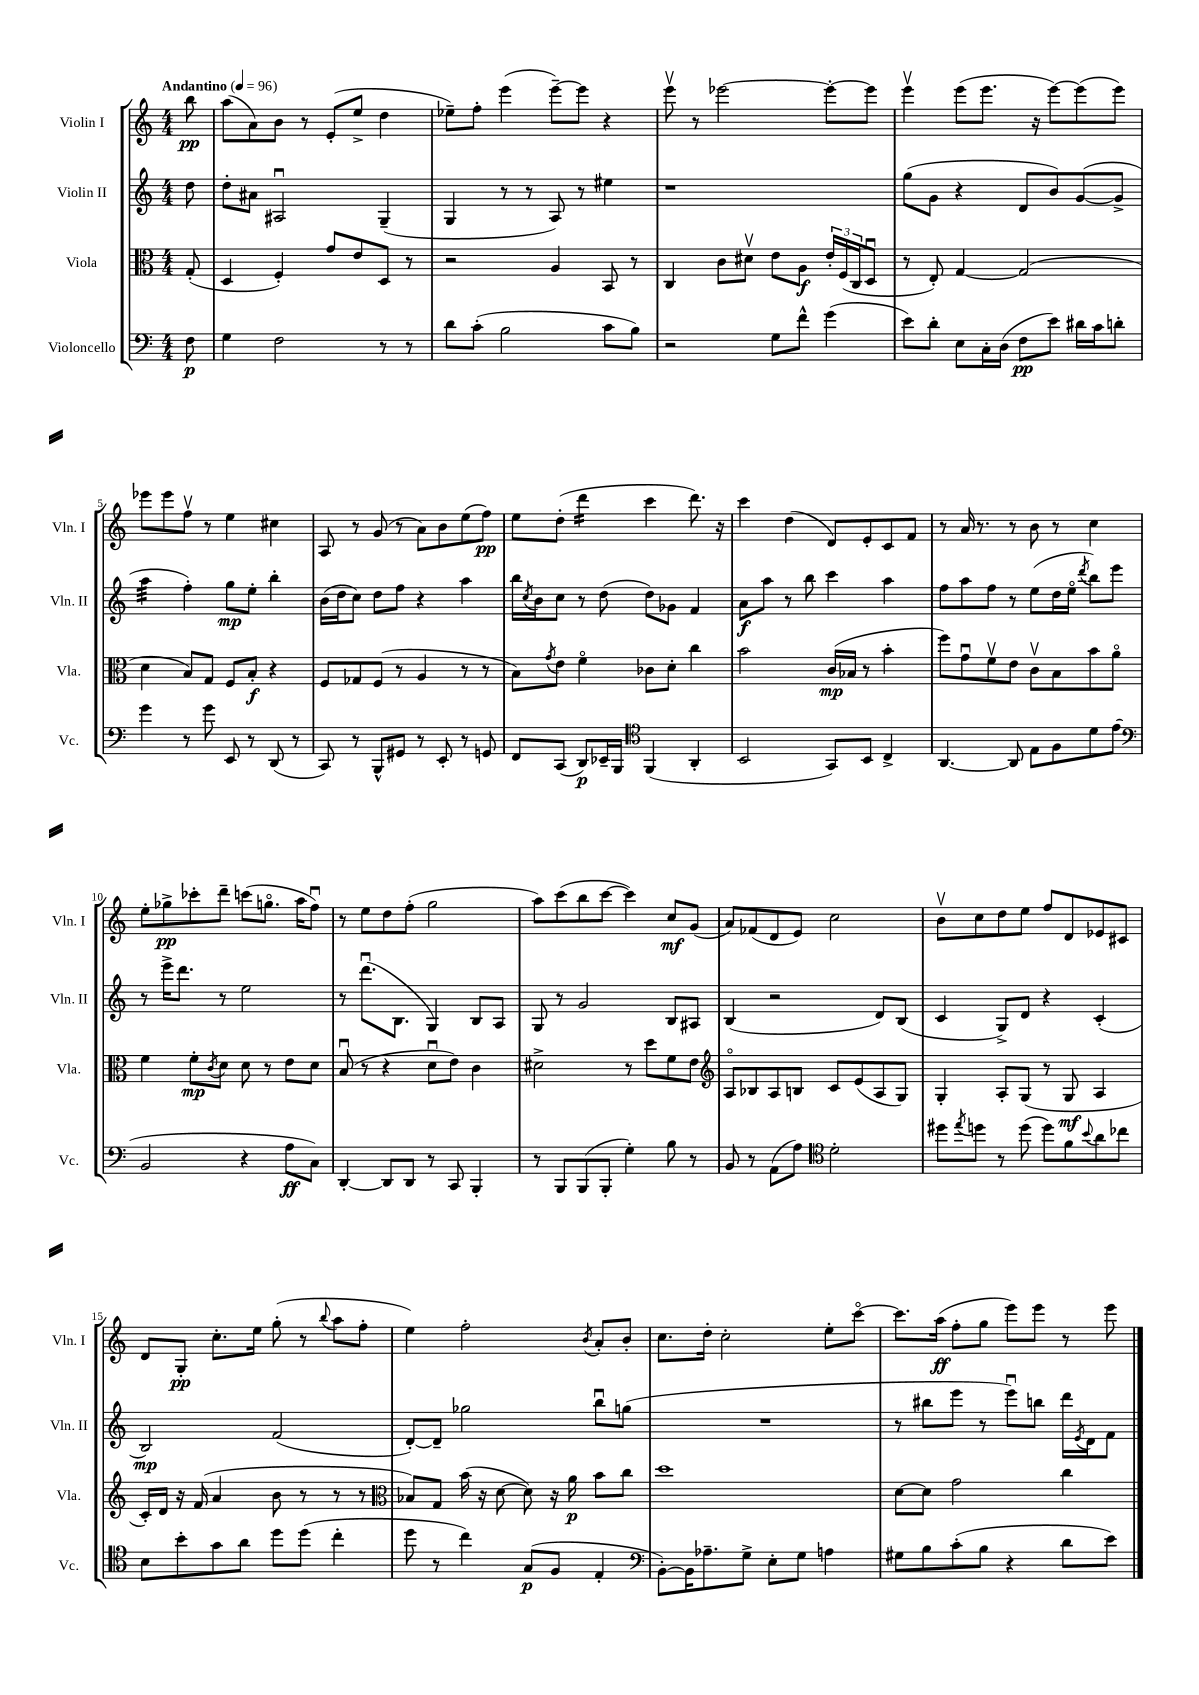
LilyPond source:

<<
\new StaffGroup <<
\new Staff = "s0" \with { instrumentName = "Violin I" shortInstrumentName = "Vln. I" } {
    \clef treble \key c \major \numericTimeSignature \time 4/4 \partial 8 \tempo "Andantino" 4 = 96
    b''8\pp |
    a''8( a'8) b'8 r8 e'8-.( e''8-> d''4 |
    ees''8--) f''8-. e'''4( e'''8~--) e'''8 r4 |
    e'''8\upbow r8 ees'''2~ ees'''8~-. ees'''8 |
    e'''4\upbow e'''8( e'''8. r16 e'''8~) e'''8( e'''8) |
    ees'''8 ees'''8 f''8\upbow r8 e''4 cis''4 |
    a8 r8 g'8( r8 a'8) b'8 e''8( f''8\pp) |
    e''8 d''8-.( d'''4:16 c'''4 d'''8.) r16 |
    c'''4 d''4( d'8) e'8-. c'8 f'8 |
    r8 a'16 r8. r8 b'8 r8 c''4 |
    e''8-. ges''8->\pp ces'''8-. d'''8-- c'''8( g''8.\flageolet a''16 f''8\downbow) |
    r8 e''8 d''8 f''8-.( g''2 |
    a''8) c'''8( b''8 c'''8~ c'''4) c''8\mf g'8( |
    a'8) fes'8( d'8 e'8) c''2 |
    b'8\upbow c''8 d''8 e''8 f''8 d'8 ees'8 cis'8 |
    d'8 g8-.\pp c''8.-. e''16 g''8-.( r8 \appoggiatura { b''8 } a''8 f''8-. |
    e''4) f''2-. \acciaccatura { b'8 } a'8-. b'8-. |
    c''8. d''16-. c''2-. e''8-. c'''8~\flageolet |
    c'''8. a''16\ff( f''8-. g''8 e'''8) e'''8 r8 e'''8 \bar "|." |
}
\new Staff = "s1" \with { instrumentName = "Violin II" shortInstrumentName = "Vln. II" } {
    \clef treble \key c \major \numericTimeSignature \time 4/4 \partial 8
    d''8 |
    d''8-. ais'8 ais2\downbow g4--( |
    g4 r8 r8 a8) r8 eis''4 |
    r1 |
    g''8( g'8 r4 d'8 b'8) g'8~( g'8-> |
    a''4:32 f''4-.) g''8\mp e''8-. b''4-. |
    b'16( d''16 c''8) d''8 f''8 r4 a''4 |
    b''16 \acciaccatura { c''8 } b'16 c''8 r8 d''8( d''8) ges'8 f'4 |
    a'8\f a''8 r8 b''8 c'''4 a''4 |
    f''8 a''8 f''8 r8 e''8( d''16 e''16\flageolet \acciaccatura { d'''8 } b''8) e'''8 |
    r8 e'''16-> d'''8. r8 e''2 |
    r8 d'''8.\downbow( b8. g4) b8 a8 |
    g8 r8 g'2 b8 ais8 |
    b4( r2 d'8) b8( |
    c'4 g8->) d'8 r4 c'4-.( |
    b2\mp) f'2( |
    d'8~-.) d'8-- ges''2 b''8\downbow g''8( |
    R1 |
    r8 bis''8 e'''8 r8 e'''8\downbow) b''8 d'''16 \acciaccatura { e'8 } d'16 f'8 \bar "|." |
}
\new Staff = "s2" \with { instrumentName = "Viola" shortInstrumentName = "Vla." } {
    \clef alto \key c \major \numericTimeSignature \time 4/4 \partial 8
    g8-.( |
    d4 f4-.) g'8 e'8 d8 r8 |
    r2 a4 b,8 r8 |
    c4 c'8 dis'8\upbow e'8 a8\f \tuplet 3/2 { e'16-. f16( c16 } d8\downbow |
    r8 e8-.) g4~ g2( |
    d'4 b8) g8 f8 b8-.\f r4 |
    f8 ges8 f8( r8 a4 r8 r8 |
    b8) \acciaccatura { g'8 } e'8 f'4\flageolet ces'8 d'8-. c''4 |
    b'2 c'16\mp( bes16 r8 b'4-. |
    f''8) g'8\downbow f'8\upbow e'8 c'8\upbow b8 b'8 a'8\flageolet |
    f'4 f'8-.\mp \acciaccatura { c'8 } d'8 d'8 r8 e'8 d'8 |
    b8\downbow( r8 r4 d'8\downbow e'8) c'4 |
    dis'2-> r8 d''8 f'8 e'8 |
    \clef treble a8\flageolet bes8 a8 b8 c'8 e'8( a8 g8) |
    g4-. a8-. g8( r8 g8\mf a4 |
    c'16-.) d'16 r16 f'16( a'4 b'8 r8 r8 r8 |
    \clef alto bes8) g8 b'16( r16 d'8~ d'8) r16 a'16\p b'8 c''8 |
    d''1 |
    d'8~ d'8 g'2 c''4 \bar "|." |
}
\new Staff = "s3" \with { instrumentName = "Violoncello" shortInstrumentName = "Vc." } {
    \clef bass \key c \major \numericTimeSignature \time 4/4 \partial 8
    f8\p |
    g4 f2 r8 r8 |
    d'8 c'8-.( b2 c'8 b8) |
    r2 g8 f'8-^ g'4( |
    e'8) d'8-. e8 c16-. d16( f8\pp e'8) dis'16 c'16 d'8-. |
    g'4 r8 g'8 e,8 r8 d,8( r8 |
    c,8) r8 b,,8-^ gis,8 r8 e,8-. r8 g,8 |
    f,8 c,8( d,8\p) ees,16-- b,,16 \clef tenor f,4( a,4-. |
    b,2 g,8) b,8 c4-> |
    a,4.~ a,8 e8 f8 d'8 e'8( |
    \clef bass b,2 r4 a8\ff c8) |
    d,4~-. d,8 d,8 r8 c,8 b,,4-. |
    r8 b,,8 b,,8( b,,8-. g4-.) b8 r8 |
    b,8 r8 a,8( a8) \clef tenor d'2-. |
    dis''8 \acciaccatura { e''8 } d''8 r8 d''8( d''8) f'8 \appoggiatura { b'8 } a'8 ces''8 |
    b8 b'8-. g'8 a'8 d''8 d''8( c''4-. |
    d''8 r8 c''4) g8\p( f8 e4-. |
    \clef bass b,8~-.) b,16 aes8.-- g8-> e8-. g8 a4 |
    gis8 b8 c'8-.( b8 r4 d'8 e'8) \bar "|." |
}
>>
>>
